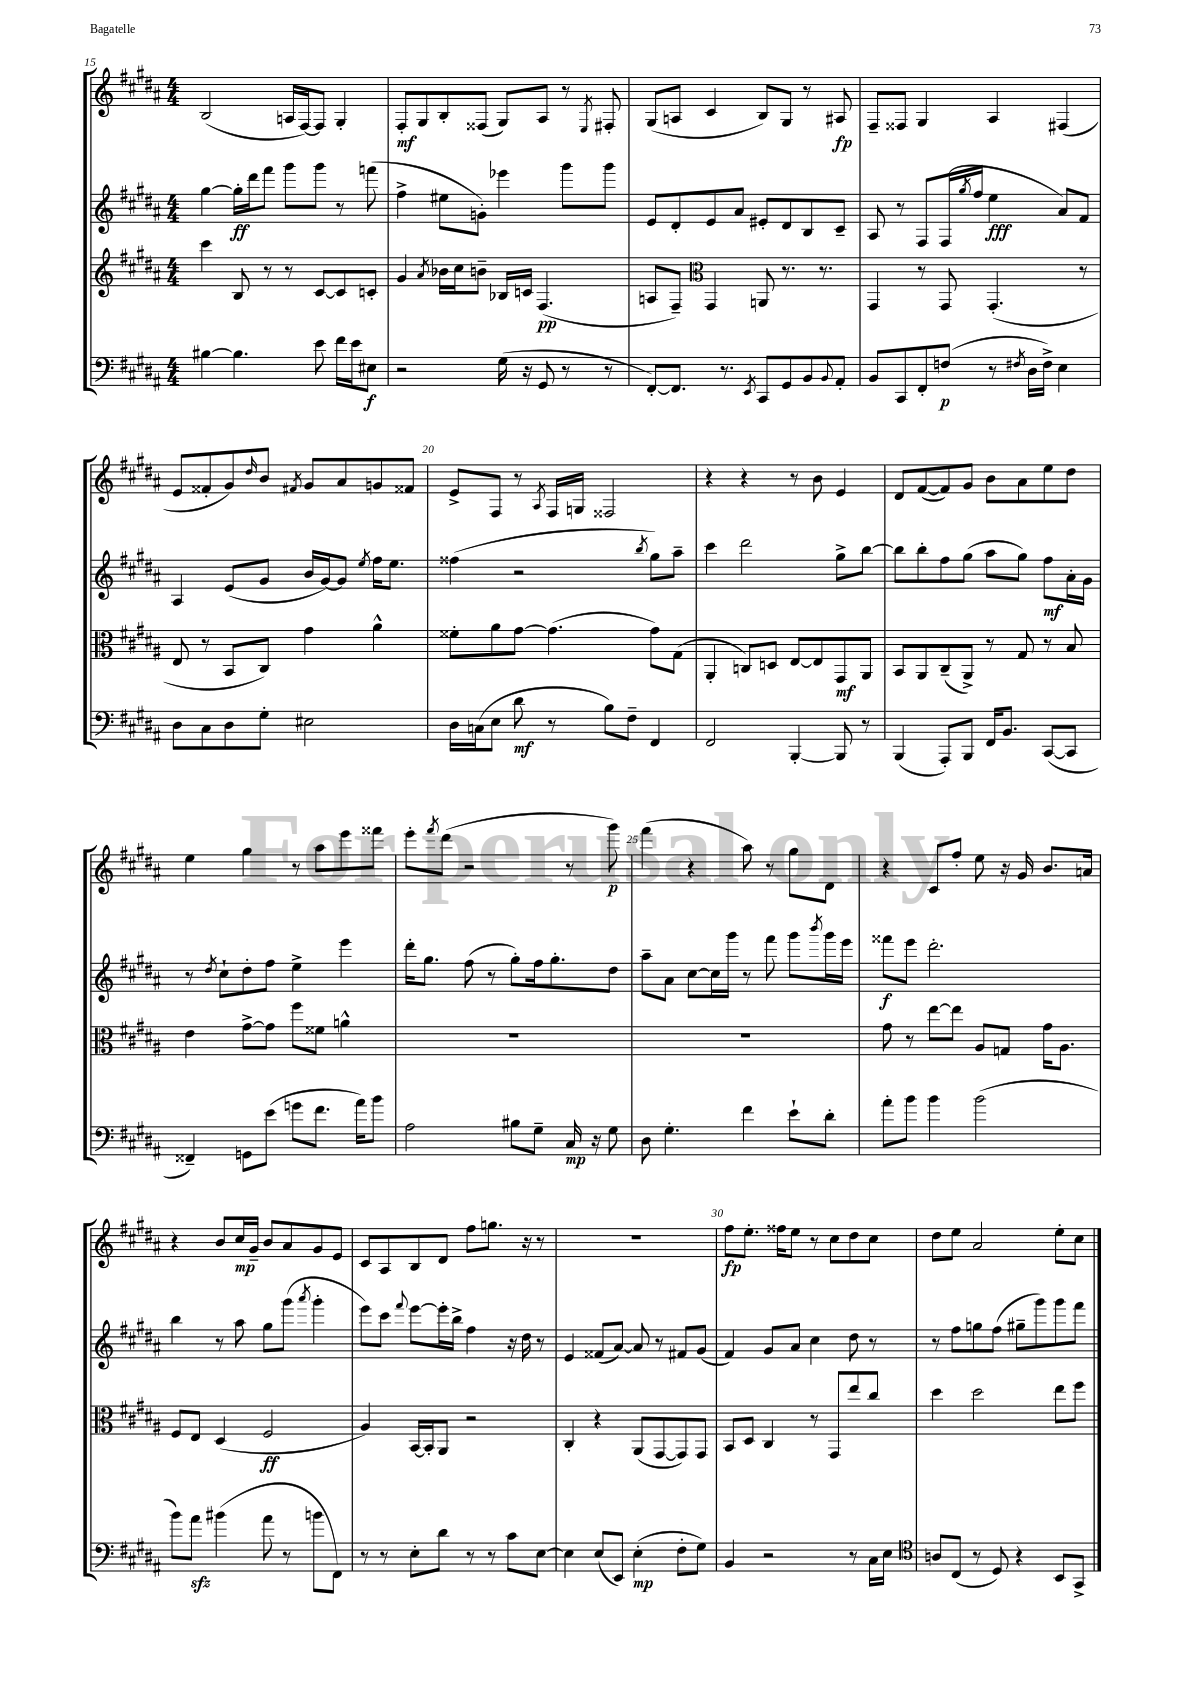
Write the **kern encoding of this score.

**kern	**kern	**kern	**kern
*staff4	*staff3	*staff2	*staff1
*clefF4	*clefG2	*clefG2	*clefG2
*k[f#c#g#d#a#]	*k[f#c#g#d#a#]	*k[f#c#g#d#a#]	*k[f#c#g#d#a#]
*M4/4	*M4/4	*M4/4	*M4/4
[4B#	4ccc#	[4gg#	(2B
4.B#]	8B	16gg#']	.
.	.	16ddd#	.
.	8r	8fff#	.
.	8r	8ggg#	16A
.	.	.	[16F#)
8e	[8c#	8ggg#	8F#]
16f#	8c#]	8r	4G#'
16e	.	.	.
8E#	8c'	(8fff	.
=	=	=	=
2r	4g#	4ff#^	8F#'
.	.	.	8G#
.	8qa#	.	.
.	16b-	8ee#	8B'
.	16cc#	.	.
.	8b~	8g')	(8F##
(16G#	16B-	4eee-	8G#)
16r	16c	.	.
8GG#	(4.F#	.	8A#
8r	.	8ggg#	8r
.	.	.	8qE
8r	.	8ggg#	8F#'
=	=	=	=
[8FF#')	8A	8e	(8G#
8.FF#]	8F#~)	8d#'	8A
*	*clefC3	*	*
.	4GG#	8e	4c#
8.r	.	.	.
.	.	8a#	.
8qEE	.	.	.
8CC#	8AA	8e#'	8B)
8GG#	8.r	8d#	8G#
8BB	.	8B	8r
.	8.r	.	.
8qqBB	.	.	.
8AA#'	.	8c#~	8A#
=	=	=	=
8BB	4GG#	8A#	8F#~
8CC#	.	8r	8F##
8FF#'	8r	8F#	4G#
(8F	8GG#	(16F#	.
.	.	8qgg#	.
.	.	16ff#	.
8r	(4.GG#'	4ee	4A#
8qF#	.	.	.
16D#	.	.	.
16F#^)	.	.	.
4E	.	8a#)	(4F#
.	8r	8f#	.
=	=	=	=
8D#	8E	4A#	8e
8C#	8r	.	8f##'
8D#	8BB	(8e	8g#)
.	.	.	16qqdd#
8G#'	8C#)	8g#	8b
.	.	.	8qf#
2E#	4g#	16b	8g#
.	.	[16g#)	.
.	.	8g#]	8a#
.	.	8qee	.
.	4a#^^	16ff#	8g
.	.	8.ee	.
.	.	.	8f##
=	=	=	=
16D#	8f##'	(4ff##	8e^
(16C	.	.	.
8E	8a#	.	8F#
8d#	[8g#	2r	8r
.	.	.	8qA#
8r	(4.g#]	.	16F#
.	.	.	16G
8B)	.	.	2F##
8F#~	.	.	.
.	.	8qbb	.
4FF#	8g#)	8gg#)	.
.	(8G#	8aa#~	.
=	=	=	=
2FF#	4AA#'	4ccc#	4r
.	8C)	2ddd#	4r
.	8D	.	.
[4BBB'	[8E	.	8r
.	8E]	.	8b
8BBB]	8GG#	8gg#^	4e
8r	8AA#	[8bb	.
=	=	=	=
(4BBB	8BB	8bb]	8d#
.	8AA#	8bb'	([8f#
8AAA#')	(8C#~	8ff#	8f#])
8BBB	8AA#^)	(8gg#	8g#
16FF#	8r	8aa#	8b
8.BB	.	.	.
.	8G#	8gg#)	8a#
([8CC#	8r	8ff#	8ee
8CC#]	8B	16a#'	8dd#
.	.	16g#	.
=	=	=	=
4FF##~)	4e	8r	4ee
.	.	8qdd#	.
.	.	8cc#`	.
8GG	[8g#^	8dd#'	4gg#
(8e	8g#]	8ff#	.
8g	8ff#	4ee^	8r
8.f#	8f##	.	8aa#
.	4a^^	4eee	8eee
16a#)	.	.	.
8b	.	.	8fff##
=	=	=	=
2A#	1r	16ddd#'	8eee'
.	.	8.gg#	.
.	.	.	8qfff#
.	.	.	(8ddd#
.	.	(8ff#	2r
.	.	8r	.
8B#	.	8gg#')	.
8G#~	.	16ff#	.
.	.	8.gg#'	.
16C#	.	.	8r
16r	.	.	.
8G#	.	8dd#	8ggg#)
=	=	=	=
8D#	1r	8aa#~	(4fff#
4.G#'	.	8a#	.
.	.	[8cc#	4r
.	.	16cc#]	.
.	.	16ggg#	.
4f#	.	8r	8aa#)
.	.	8fff#	8r
8e`	.	8ggg#	8gg#
.	.	8qbbb	.
8d#'	.	16ggg#	8d#
.	.	16eee	.
=	=	=	=
8a#'	8g#	8fff##	4r
8b	8r	8eee	.
4b	[8ee	2.ddd#'	8c#
.	8ee]	.	8ff#'
(2b	8A#	.	8ee
.	8G	.	16r
.	.	.	16g#
.	16g#	.	8.b
.	8.A#	.	.
.	.	.	16a
=	=	=	=
8b)	8F#	4bb	4r
8a#	8E	.	.
(4b#	(4D#	8r	8b
.	.	8aa#	16cc#
.	.	.	16g#~
8a#	2F#	8gg#	8b
8r	.	(8ggg#	8a#
.	.	8qaaa#	.
8b	.	4ggg#'	8g#
8FF#)	.	.	8e
=	=	=	=
8r	4A#)	8eee)	8c#
8r	.	8ccc#	8A#
.	.	8qqfff#	.
8E'	[16BB	[8eee	8B
.	16BB']	.	.
8d#	8AA#	16eee']	8d#
.	.	16bb^	.
8r	2r	4ff#	8ff#
8r	.	.	8.gg
8c#	.	16r	.
.	.	16dd#	16r
[8E	.	8r	8r
=	=	=	=
4E]	4C#'	4e	1r
(8E	4r	(8f##	.
8EE)	.	[8a#)	.
(4E'	(8AA#	8a#]	.
.	[8GG#	8r	.
8F#'	8GG#])	8f#	.
8G#)	8GG#	(8g#	.
=	=	=	=
4BB	8BB	4f#)	8ff#
.	8D#	.	8.ee'
2r	4C#	8g#	.
.	.	.	16ff##
.	.	8a#	8ee
.	8r	4cc#	8r
.	8GG#	.	8cc#
8r	8ee	8dd#	8dd#
16C#	8cc#	8r	8cc#
16E	.	.	.
=	=	=	=
*clefC4	*	*	*
8A	4dd#	8r	8dd#
(8C#	.	8ff#	8ee
8r	2dd#	8gg	2a#
8D#)	.	(8ff#	.
4r	.	8gg#~	.
.	.	8ggg#)	.
8BB	8ee	8ggg#	8ee'
8GG#^	8ff#	8fff#	8cc#
==	==	==	==
*-	*-	*-	*-
